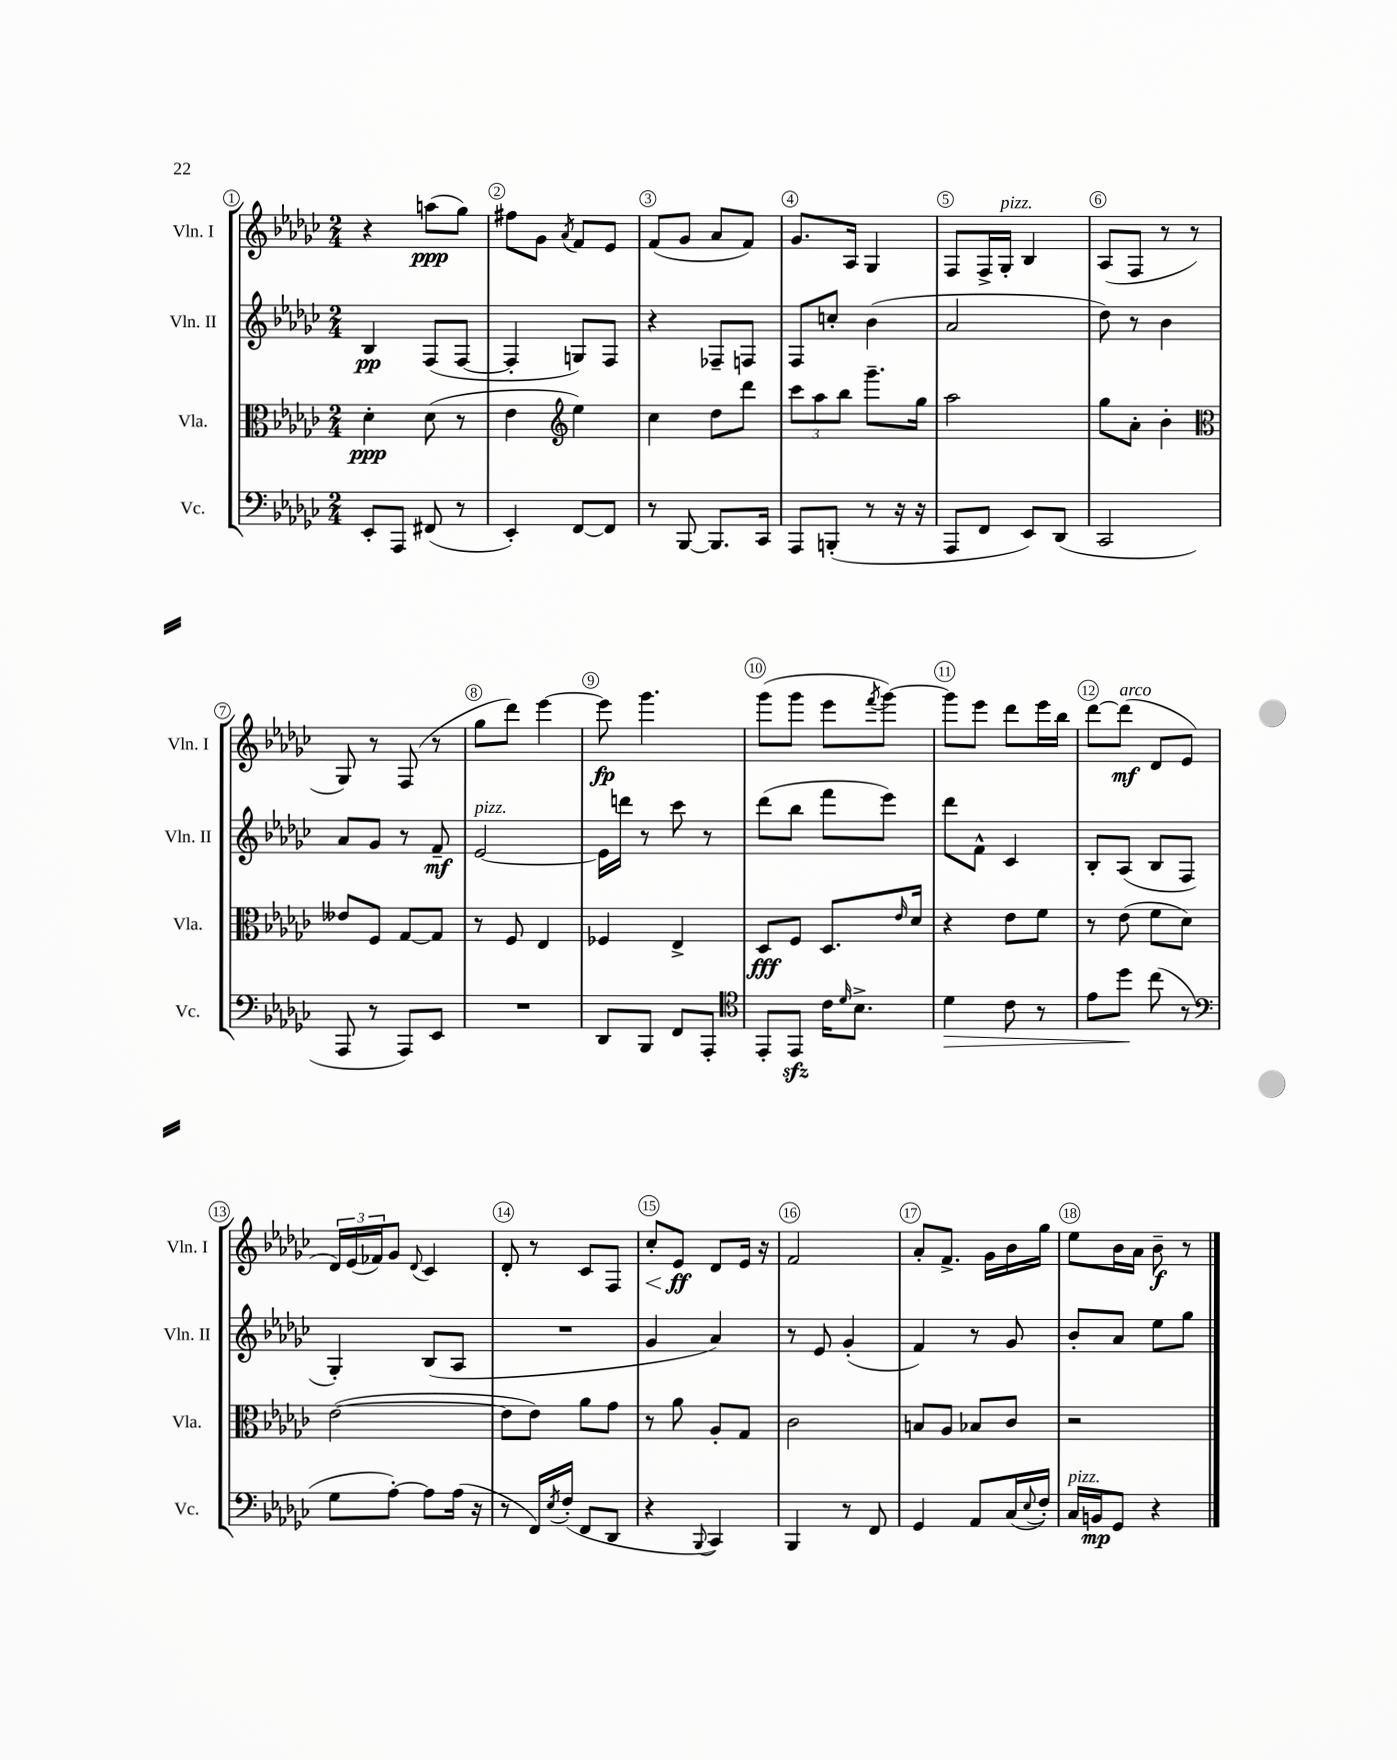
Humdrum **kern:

**kern	**kern	**kern	**kern
*staff4	*staff3	*staff2	*staff1
*clefF4	*clefC3	*clefG2	*clefG2
*k[b-e-a-d-g-c-]	*k[b-e-a-d-g-c-]	*k[b-e-a-d-g-c-]	*k[b-e-a-d-g-c-]
*M2/4	*M2/4	*M2/4	*M2/4
8EE-'/L	4d-'\	4B-/	4r
8AAA-/J	.	.	.
(8FF#/	(8d-\	(8F/L	(8aa\L
8r	8r	[8F/J	8gg-\J)
=	=	=	=
4EE-'/)	4e-\	4F'/]	8ff#\L
.	.	.	8g-\J
*	*clefG2	*	*
.	.	.	8qa-/
[8FF/L	4ee-\)	8G/L)	8f/L
8FF/]J	.	8F/J	8e-/J
=	=	=	=
8r	4cc-\	4r	(8f/L
[8BBB-/	.	.	8g-/J
8.BBB-/]L	8dd-\L	8F-~/L	8a-/L
.	8ddd-\J	8F/J	8f/J)
16CC-/Jk	.	.	.
=	=	=	=
8AAA-/L	12ccc-\L	8F/L	8.g-/L
.	12aa-\	.	.
(8BBB'/J	.	8cc'/J	.
.	12bb-\J	.	.
.	.	.	16A-/Jk
8r	8.ggg-~\L	(4b-\	4G-/
16r	.	.	.
16r	16gg-\Jk	.	.
=	=	=	=
8AAA-/L	2aa-\	2a-/	8F/L
8FF/J	.	.	16F^/L
.	.	.	16G-'/JJ
8EE-/L)	.	.	4B-/
(8DD-/J	.	.	.
=	=	=	=
2CC-/	8gg-\L	8dd-\)	(8A-/L
.	8a-'\J	8r	8F/J
.	4b-'\	4b-\	8r
.	.	.	8r
=	=	=	=
*	*clefC3	*	*
8AAA-/	8e--/L	8a-/L	8G-/)
8r	8F/J	8g-/J	8r
8AAA-/L)	[8G-/L	8r	(8F/
8EE-/J	8G-/]J	8f~/	8r
=	=	=	=
2r	8r	[2e-/	8gg-\L
.	8F/	.	8ddd-\J)
.	4E-/	.	[4eee-\
=	=	=	=
8DD-/L	4F-/	16e-\]LL	8eee-\]
.	.	16ddd\JJ	.
8BBB-/J	.	8r	4.ggg-\
8FF/L	4E-^/	8ccc-\	.
8AAA-'/J	.	8r	.
=	=	=	=
*clefC4	*	*	*
8EE-'/L	8D-/L	(8ddd-\L	(8ggg-\L
8EE-/J	8F/J	8bb-\J	8ggg-\J
16c-\LK	8.D-/L	8fff\L	8eee-\L
16qqd-/	.	.	.
8.B-^\J	.	.	.
.	.	.	8qfff/
.	.	8eee-\J)	[8ggg-\J)
.	16qqe-/	.	.
.	16d-/Jk	.	.
=	=	=	=
4d-\	4r	8ddd-\L	8ggg-\]L
.	.	8f^^\J	8eee-\J
8c-\	8e-\L	4c-/	8ddd-\L
8r	8f\J	.	16eee-\L
.	.	.	16bb-\JJ
=	=	=	=
8e-\L	8r	8B-'/L	[8ddd-\L
8dd-\J	(8e-\	(8A-/J	(8ddd-\]J
(8cc-\	8f\L	8B-/L	8d-/L
8r	8d-\J)	8F/J	8e-/J
=	=	=	=
*clefF4	*	*	*
8G-\L	([2e-\	4G-'/)	24d-/LL)
.	.	.	(24e-/
.	.	.	24f-/J)
[8A-'\J)	.	.	8g-/J
.	.	.	8qqd-/
8A-\]L	.	(8B-/L	4c-/
(16A-\Jk	.	8A-/J	.
16r	.	.	.
=	=	=	=
8r	8e-\]L	2r	8d-'/
16FF/LL)	8e-\J)	.	8r
8qE-/	.	.	.
(16F'/JJ	.	.	.
8FF/L	8a-\L	.	8c-/L
8DD-/J	8g-\J	.	8F/J
=	=	=	=
4r	8r	4g-/	8cc-'/L
.	8a-\	.	8e-/J
8qqBBB-/	.	.	.
4CC-/)	8A-'/L	4a-/)	8d-/L
.	8G-/J	.	16e-/Jk
.	.	.	16r
=	=	=	=
4BBB-/	2c-\	8r	2f/
.	.	8e-/	.
8r	.	(4g-'/	.
8FF/	.	.	.
=	=	=	=
4GG-/	8B/L	4f/)	8a-'/L
.	8A-/J	.	8.f^/J
8AA-/L	8B-/L	8r	.
.	.	.	16g-\LL
(16C-/L	8c-/J	8g-/	16b-\
8qqE-/	.	.	.
16F'/JJ)	.	.	16gg-\JJ
=	=	=	=
16C-/LL	2r	8b-'/L	8ee-\L
16BB/J	.	.	.
8GG-/J	.	8a-/J	16b-\L
.	.	.	16a-\JJ
4r	.	8ee-\L	8b-~\
.	.	8gg-\J	8r
==	==	==	==
*-	*-	*-	*-
